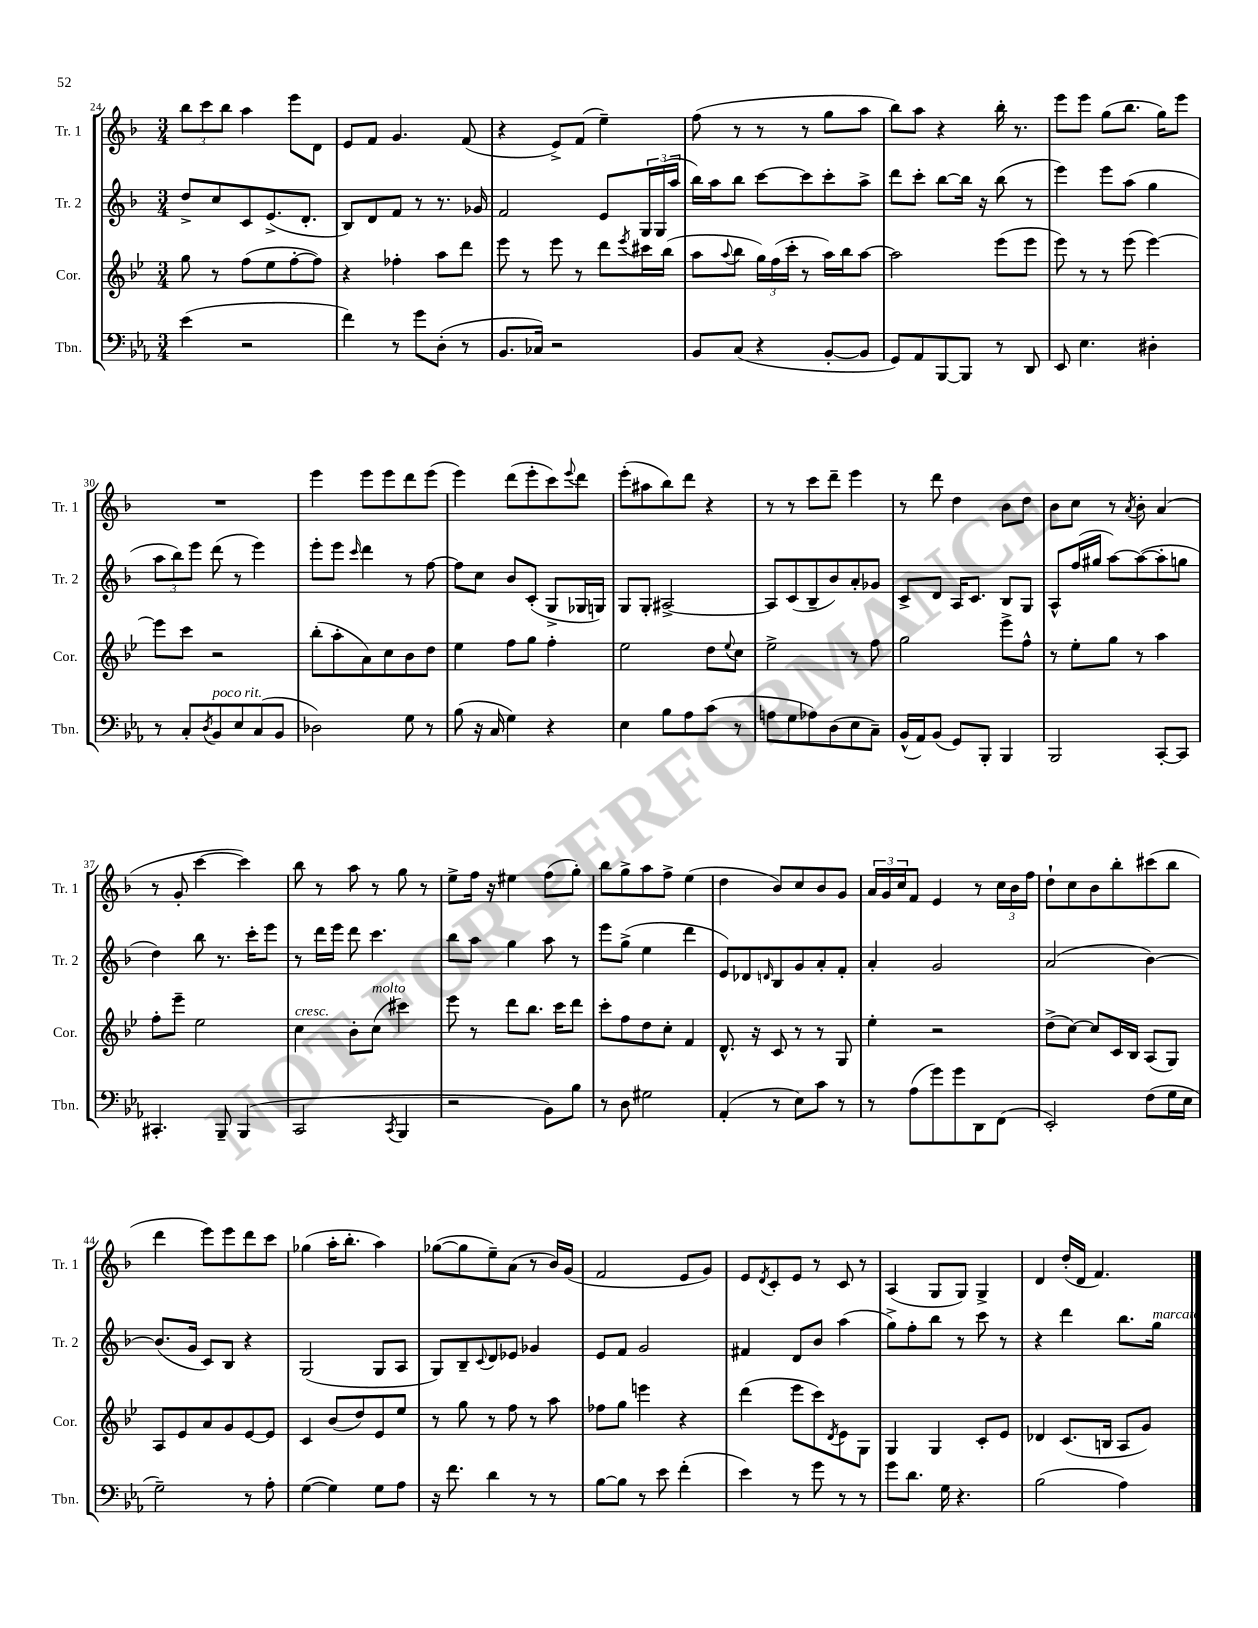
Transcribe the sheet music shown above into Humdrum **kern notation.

**kern	**kern	**kern	**kern
*part4	*part3	*part2	*part1
*staff4	*staff3	*staff2	*staff1
*I"Tbn.	*I"Cor.	*I"Tr. 2	*I"Tr. 1
*I'Tbn.	*I'Cor.	*I'Tr. 2	*I'Tr. 1
*clefF4	*clefG2	*clefG2	*clefG2
*k[b-e-a-]	*k[b-e-]	*k[b-]	*k[b-]
*M3/4	*M3/4	*M3/4	*M3/4
=24	=24	=24	=24
(4e-\	8gg\	8dd^/L	12bb-\L
.	.	.	12ccc\
.	8r	8cc/	.
.	.	.	12bb-\J
2r	(8ff\L	8c/	4aa\
.	8ee-\	(8.e^/	.
.	[8ff'\	.	8eee\L
.	.	8.d'/J	.
.	8ff\J])	.	8d\J
=25	=25	=25	=25
4f\)	4r	8B-/L)	8e/L
.	.	8d/	8f/J
8r	4ff-X'\	8f/J	4.g/
8g\L	.	8r	.
(8D'\J	8aa\L	8.r	.
8r	8ddd\J	.	(8f/
.	.	16g-X/	.
=26	=26	=26	=26
8.BB-/L	8eee-\	2f/	4r
.	8r	.	.
16C-X/Jk)	.	.	.
2r	8eee-\	.	8e^/L)
.	8r	.	(8f/J
.	8ddd\L	8e/L	4ee~\)
.	8qeee-/	.	.
.	16ccc#X\L	24G/L	.
.	.	(24G/	.
.	(16bb-\JJ	.	.
.	.	24aa/JJ	.
=27	=27	=27	=27
8BB-/L	8aa\L	16bb-\LL)	(8ff\
.	.	16aa\J	.
.	8qqaa/	.	.
(8C/J	8bb-\J	8bb-\J	8r
4r	24gg\LL)	[8ccc\L	8r
.	(24ff\	.	.
.	24ccc'\JJ	.	.
.	8r	8ccc\]	8r
[8BB-'/L	16aa\LL)	8ccc'\	8gg\L
.	16bb-\J	.	.
8BB-/J]	[8aa\J	8aa^\J	8aa\J
=28	=28	=28	=28
8GG/L)	2aa\]	8ddd\L	8bb-\L)
8AA-/	.	8ccc'\J	8aa\J
[8BBB-/	.	[8bb-\L	4r
8BBB-/J]	.	16bb-\Jk]	.
.	.	16r	.
8r	(8eee-\L	(8bb-\	16bb-'\
.	.	.	8.r
8DD/	8eee-\J	8r	.
=29	=29	=29	=29
8EE-/	8eee-\)	4eee\)	8eee\L
4.E-\	8r	.	8eee\J
.	8r	8eee\L	(8gg\L
.	(8eee-\	(8aa\J	8.bb-\J
4D#X'\	[4eee-\)	4gg\	.
.	.	.	16gg\KL)
.	.	.	8eee\J
!!LO:LB:g=z
=30	=30	=30	=30
8r	8eee-\L]	12aa\L	2.r
.	.	12bb-\)	.
8C'/L	8ccc\J	.	.
.	.	12eee\J	.
8qD/	.	.	.
!LO:TX:a:i:t=poco rit.	!	!	!
8BB-/	2r	(8ddd\	.
8E-/	.	8r	.
(8C/	.	4eee\)	.
8BB-/J	.	.	.
=31	=31	=31	=31
2D-X\)	(8bb-'\L	8eee'\L	4eee\
.	8aa'\	8eee\J	.
.	.	16qqccc/	.
.	8a\)	4ddd\	8eee\L
.	8cc\	.	8eee\
8G\	8b-\	8r	8ddd\
8r	8dd\J	[8ff\	(8eee\J
=32	=32	=32	=32
(8B-\	4ee-\	8ff\L]	4eee\)
16r	.	8cc\J	.
16C/	.	.	.
4G\)	8ff\L	8b-/L	(8ddd\L
.	8gg\J	(8c'/J	8eee'\
4r	4ff'\	8G^/L	8ccc\)
.	.	.	8qqeee/
.	.	16G-X/L	8ddd\J
.	.	16Gn/JJ)	.
=33	=33	=33	=33
4E-\	2ee-\	8G/L	(8eee'\L
.	.	8G'/J	8aa#X\
8B-\L	.	[2A#X^/	8bb-\)
8A-\	.	.	8ddd\J
(8c\J	8dd\L	.	4r
.	8qqee-/	.	.
8r	8cc\J	.	.
=34	=34	=34	=34
8An\L	2ee-^\	8A#/L]	8r
8G\	.	(8c/	8r
8A-X\)	.	8B-~/	8ccc\L
(8D\	.	8b-/)	8ddd~\J
8E-\	8r	8a'/	4eee\
8C~\J)	8ff\	8g-X/J	.
=35	=35	=35	=35
(16BB-^^/LL	2gg\	8c^/L	8r
16AA-/J)	.	.	.
(8BB-/J	.	8d/J	8ddd\
8GG/L)	.	16A/KL	4dd\
.	.	8.c/J	.
8BBB-'/J	.	.	.
4BBB-/	8eee-^\L	8B-/L	8b-\L
.	8ff^^\J	8G/J	8dd\J
=36	=36	=36	=36
2BBB-/	8r	8A^^/L	8b-\L
.	8ee-'\L	(16ff/L	8cc\J
.	.	16gg#X/JJ	.
.	8gg\J	[8aa\L)	8r
.	.	.	8qa/
.	8r	(8aa\_	8b-'\
[8CC'/L	4aa\	8aa'\]	(4a/
8CC/J]	.	8ggn\J	.
!!LO:LB:g=z
=37	=37	=37	=37
4.CC#X'/	8ff'\L	4dd\)	8r
.	8eee-~\J	.	8g'/
.	2ee-\	8bb-\	[4ccc\
8BBB-~/	.	8.r	.
(4BBB-/	.	.	4ccc\])
.	.	16ccc'\KL	.
.	.	8eee\J	.
=38	=38	=38	=38
!	!LO:TX:a:i:t=cresc.	!	!
2CC/	4cc\	8r	8bb-\
.	.	16ddd\LL	8r
.	.	16eee\JJ	.
.	8b-'\L	8ddd\	8aa\
!	!LO:TX:a:i:t=molto	!	!
.	(8cc\J	4.ccc\	8r
8qCC/	.	.	.
4BBB-/	4ccc#X\)	.	8gg\
.	.	.	8r
=39	=39	=39	=39
2r	8eee-\	8bb-\L	8ee^\L
.	8r	8aa\J	16ff\Jk
.	.	.	16r
.	8ddd\L	4gg\	4ee#X\
.	8.bb-\J	.	.
8BB-\L)	.	8aa\	(8ff\L
.	16ccc\KL	.	.
8B-\J	8ddd\J	8r	8gg'\J)
=40	=40	=40	=40
8r	8ccc'\L	8eee\L	8bb-\L
8D\	8ff\	(8gg^\J	8gg^\
2G#X\	8dd\	4ee\	8aa\
.	8cc'\J	.	8ff^\J
.	4f/	4ddd\	(4ee\
=41	=41	=41	=41
(4AA-'/	8.d^^/	8e/L)	4dd\
.	.	8d-X/	.
.	16r	.	.
.	.	16qqdn/	.
8r	8c/	8B-/	8b-/L)
8E-\L)	8r	8g/	8cc/
8c\J	8r	8a'/	8b-/
8r	8G/	8f'/J	8g/J
=42	=42	=42	=42
8r	4ee-'\	4a'/	24a/LL
.	.	.	24g/
.	.	.	24cc/J
(8A-\L	.	.	8f/J
8g\)	2r	2g/	4e/
8g\	.	.	.
8DD\	.	.	8r
(8FF\J	.	.	24cc\LL
.	.	.	24b-\
.	.	.	24ff\JJ
=43	=43	=43	=43
2EE-'/)	(8dd^\L	(2a/	8dd`\L
.	[8cc\J)	.	8cc\
.	8cc/L]	.	8b-\
.	16c/L	.	8bb-'\
.	16B-/JJ	.	.
(8F\L	(8A/L	[4b-\)	(8ccc#X\
16G\L	8G/J)	.	8bb-\J
16E-\JJ	.	.	.
!!LO:LB:g=z
=44	=44	=44	=44
2G~\)	8A/L	(8.b-/L]	4ddd\
.	8e-/	.	.
.	.	16g/Jk	.
.	8a/	8c/L)	8eee\L)
.	8g/	8B-/J	8eee\
8r	[8e-/	4r	8ddd\
8A-'\	8e-/J]	.	8ccc\J
=45	=45	=45	=45
([4G\	4c/	(2G/	(4gg-X\
4G\])	(8b-/L	.	16aa'\KL
.	.	.	8.bb-'\J
.	8dd/)	.	.
8G\L	8e-/	8G/L	4aa\)
8A-\J	8ee-/J	8A/J	.
=46	=46	=46	=46
16r	8r	8G/L)	([8gg-X\L
8.f\	.	.	.
.	8gg\	8B-~/	8gg-\]
.	.	8qqc/	.
4d\	8r	8d/	8ee~\)
.	8ff\	8e-X/J	(8a\J
8r	8r	4g-X/	8r
8r	8aa\	.	16b-/LL)
.	.	.	(16g/JJ
=47	=47	=47	=47
[8B-\L	8ff-X\L	8e/L	2f/
8B-\J]	8gg\J	8f/J	.
8r	4eeen\	2g/	.
8e-\	.	.	.
(4f'\	4r	.	8e/L
.	.	.	8g/J)
=48	=48	=48	=48
4e-\)	(4ddd\	4f#X/	8e/L
.	.	.	8qd/
.	.	.	8c'/
8r	8eee-\L	8d/L	8e/J
8g\	8ccc\)	8b-/J	8r
.	8qd/	.	.
8r	8e-\	(4aa\	8c/
8r	8G\J	.	8r
=49	=49	=49	=49
8g\L	4G/	8gg^\L)	(4A/
8.d\J	.	8ff'\	.
.	4G/	8bb-\J	8G/L
16G\	.	.	.
4.r	.	8r	8G/J)
.	8c'/L	8ccc\	4G^/
.	8e-/J	8r	.
=50	=50	=50	=50
(2B-\	4d-X/	4r	4d/
.	(8.c/L	4ddd\	(16dd'/LL
.	.	.	16d/JJ
.	.	.	4.f/)
.	16Bn/Jk	.	.
4A-\)	8A/L	8.bb-\L	.
.	8g/J)	.	.
!	!	!LO:TX:a:i:t=marcato	!
.	.	16gg\Jk	.
==	==	==	==
*-	*-	*-	*-
